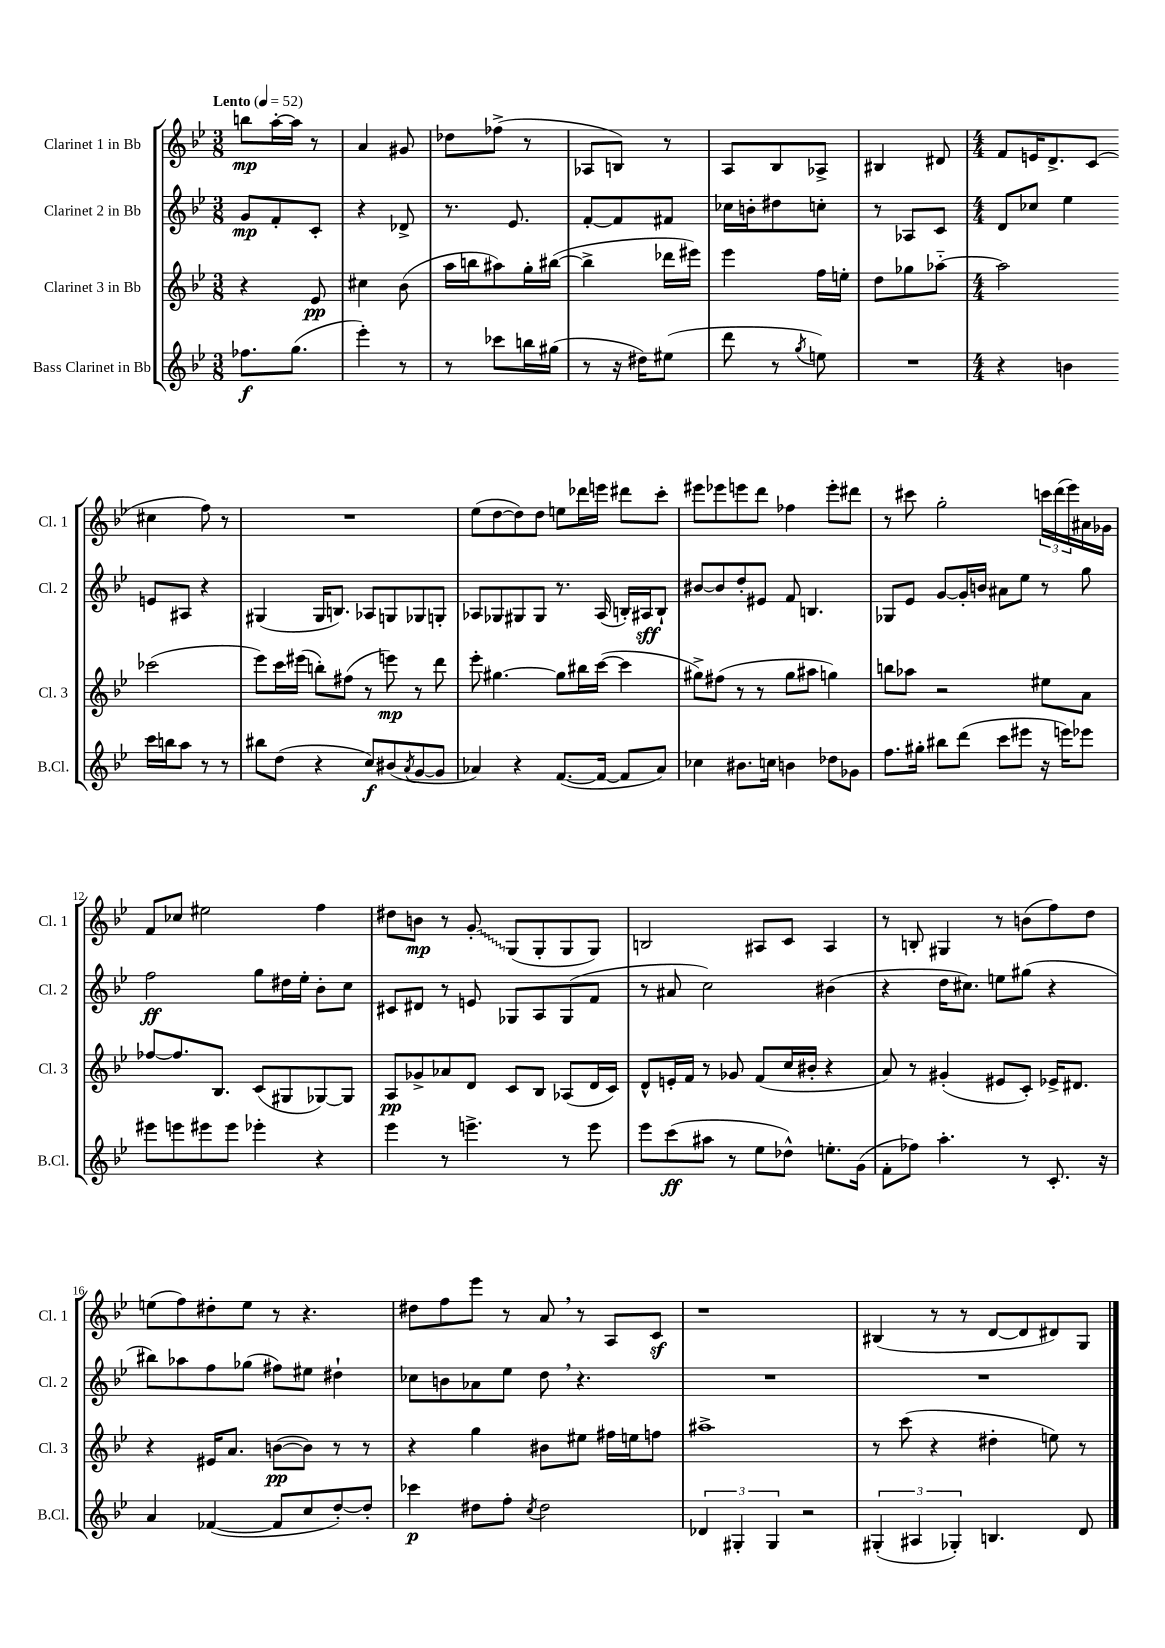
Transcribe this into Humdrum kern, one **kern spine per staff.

**kern	**kern	**kern	**kern
*staff4	*staff3	*staff2	*staff1
*clefG2	*clefG2	*clefG2	*clefG2
*k[b-e-]	*k[b-e-]	*k[b-e-]	*k[b-e-]
*M3/8	*M3/8	*M3/8	*M3/8
*MM52	*MM52	*MM52	*MM52
8.ff-	4r	8g	8bb
.	.	8f'	[16aa'
(8.gg	.	.	16aa]
.	8e-	8c'	8r
=	=	=	=
4eee-')	4cc#	4r	4a
8r	(8b-	8d-^	8g#
=	=	=	=
8r	16aa	8.r	8dd-
.	16bb	.	.
8ccc-	8aa#)	.	(8ff-^
.	.	8.e-	.
16bb	16gg'	.	8r
(16gg#	([16bb#	.	.
=	=	=	=
8r	4bb#^]	[8f'	8A-
16r	.	8f]	8B)
16dd#)	.	.	.
(8ee#	16ddd-	8f#	8r
.	16eee#)	.	.
=	=	=	=
8ddd	4eee-	16cc-	8A
.	.	16b'	.
8r	.	8dd#	8B-
8qgg	.	.	.
8ee)	16ff	8cc'	8A-^
.	16ee'	.	.
=	=	=	=
4.r	8dd	8r	4B#
.	8gg-	8A-	.
.	[8aa-'~	8c	8d#
=	=	=	=
*M4/4	*M4/4	*M4/4	*M4/4
4r	2aa-]	8d	8f
.	.	8cc-	16e
.	.	.	8.d^
4b	.	4ee-	.
.	.	.	(8c
16ccc	(2ccc-	8e	4cc#
16bb	.	.	.
8aa	.	8A#	.
8r	.	4r	8ff)
8r	.	.	8r
=	=	=	=
8bb#	8eee-)	(4G#	1r
(8dd	16ccc	.	.
.	(16eee#	.	.
4r	8bb')	16G#	.
.	.	8.B)	.
.	(8ff#	.	.
8cc)	8r	8A-	.
(8b#	8eee)	8G	.
8qa	.	.	.
[8g	8r	8G-	.
8g]	8ddd	8G'	.
=	=	=	=
4a-)	8eee-'	8A-	(8ee-
.	[4.gg#	8G-	[8dd
4r	.	8G#	8dd])
.	.	8G#	8dd
([8.f	8gg#]	8.r	8ee
.	16bb#	.	16ddd-
16f_	([16ccc	(16A-	16eee
8f]	4ccc]	16B')	8ddd#
.	.	16A#	.
8a-)	.	8B`	8ccc'
=	=	=	=
4cc-	8gg#^)	[8b#	8eee#
.	(8ff#	8b#]	8eee-
8.b#	8r	8dd'	8eee
.	8r	8e#	8ddd
16cc	.	.	.
4b	8gg#	8f	4ff-
.	8aa#	4.B	.
8dd-	4gg)	.	8eee'
8g-	.	.	8ddd#
=	=	=	=
8.ff	8bb	8G-	8r
.	8aa-	8e-	8ccc#
16gg#'	.	.	.
8bb#	2r	[8g	2gg'
(8ddd	.	16g']	.
.	.	16b	.
8ccc	.	8a#	.
8eee#	.	8ee-	.
16r	8ee#	8r	24ccc
.	.	.	(24ddd
16eee)	.	.	.
.	.	.	24eee-)
8eee-	8a	8gg	16a#
.	.	.	16g-
=	=	=	=
8eee#	[8ff-	2ff	8f
8eee	8.ff-]	.	8cc-
8eee#	.	.	2ee#
.	8.B-	.	.
8eee#	.	.	.
4eee-'	(8c	8gg	.
.	8G#	16dd#	.
.	.	16ee-'	.
4r	[8G-)	8b-'	4ff
.	8G-]	8cc	.
=	=	=	=
4eee-	8A	8c#	8dd#
.	8g-^	8d#	8b
8r	8a-	8r	8r
4.eee^	8d	8e	8g'
.	8c	8G-	(8G
.	8B-	8A	8G'
8r	(8A-	(8G-	8G
8eee	16d	8f	8G)
.	16c)	.	.
=	=	=	=
8eee-	8d^^	8r	2B
(8ccc	16e'	8a#	.
.	16f	.	.
8aa#	8r	2cc)	.
8r	8g-	.	.
8ee-	(8f	.	8A#
8dd-^^)	16cc	.	8c
.	16b#'	.	.
8.ee'	4r	(4b#	4A#
(16g	.	.	.
=	=	=	=
8f'	8a)	4r	8r
8ff-)	8r	.	8B'
4.aa'	(4g#'	16dd	4G#
.	.	8.cc#)	.
.	8e#	8ee	8r
8r	8c')	(8gg#	(8b
8.c'	16e-^	4r	8ff)
.	8.d#	.	.
.	.	.	8dd
16r	.	.	.
=	=	=	=
4a	4r	8bb#)	(8ee
.	.	8aa-	8ff)
([4f-	16e#	8ff	8dd#'
.	8.a	.	.
.	.	(8gg-	8ee
8f-]	([8b	8ff#)	8r
8cc	8b])	8ee#	4.r
[8dd')	8r	4dd#`	.
8dd']	8r	.	.
=	=	=	=
4ccc-	4r	8cc-	8dd#
.	.	8b	8ff
8dd#	4gg	8a-	8eee-
8ff'	.	8ee-	8r
8qcc	.	.	.
2dd#	8b#	8dd	8a
.	8ee#	4.r	8r
.	16ff#	.	8A
.	16ee	.	.
.	8ff	.	8c
=	=	=	=
6d-	1aa#^	1r	1r
6G#'	.	.	.
6G#	.	.	.
2r	.	.	.
=	=	=	=
(6G#'	8r	1r	(4B#
.	(8ccc	.	.
6A#	.	.	.
.	4r	.	8r
6G-')	.	.	.
.	.	.	8r
4.B	4dd#'	.	[8d
.	.	.	8d]
.	8ee)	.	8d#)
8d	8r	.	8G
==	==	==	==
*-	*-	*-	*-
